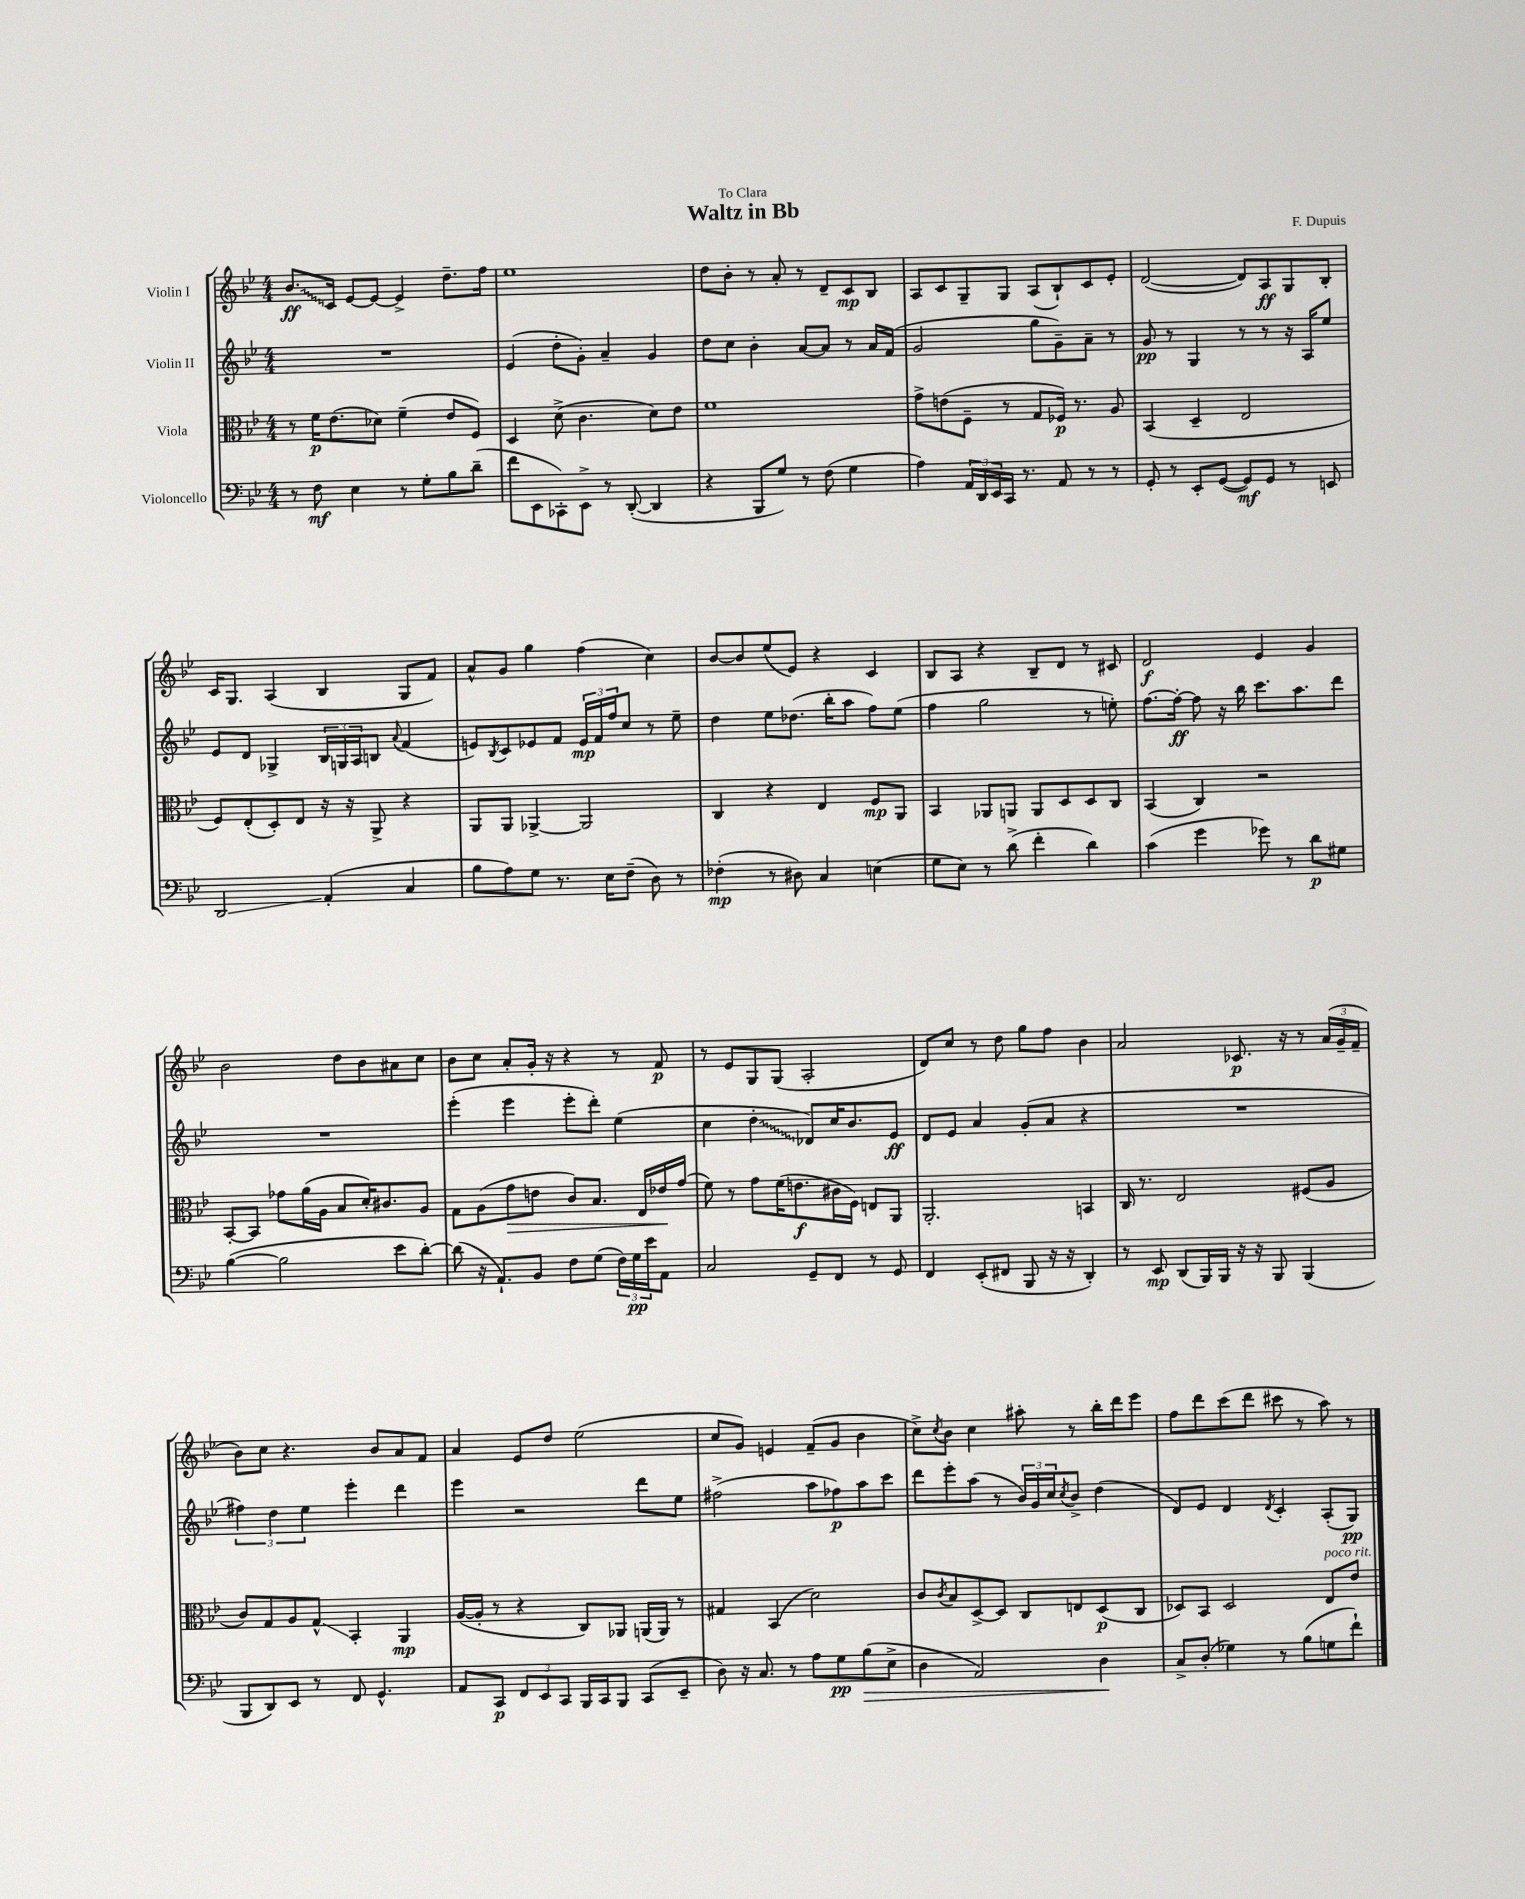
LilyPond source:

\header { title = "Waltz in Bb" composer = "F. Dupuis" dedication = "To Clara" }
<<
\new StaffGroup <<
\new Staff = "s0" \with { instrumentName = "Violin I" } {
    \clef treble \key bes \major \numericTimeSignature \time 4/4
    \once \override Glissando.style = #'zigzag bes'8.\glissando\ff c'16 ees'8~ ees'8~ ees'4-> d''8.-- f''16 |
    ees''1 |
    d''8 bes'8-. r8 a'8-. r8 d'8-- c'8\mp bes8 |
    a8 c'8 g8-- g8 a8( bes8-!) c'8 ees'8-. |
    d'2~( d'8) a8\ff g8 bes8-. |
    c'16 g8. a4( bes4 g8 f'8) |
    a'8-^ g'8 g''4 f''4( c''4) |
    bes'8~ bes'8 ees''8( ees'8) r4 c'4 |
    bes8 a8 r4 bes8-- d'8 r8 cis'8 |
    d'2\f ees'4 g'4 |
    bes'2 d''8 bes'8 ais'8 c''8 |
    bes'8 c''8 a'8-. g'16-. r16 r4 r8 f'8\p |
    r8 ees'8 g8 g8( a2-. |
    d'8) c''8 r8 d''8 g''8 f''8 bes'4 |
    a'2 ces'8.\p r16 r8 \tuplet 3/2 { a'16( g'16-- f'16-- } |
    bes'8) c''8 r4. bes'8 a'8 f'8 |
    a'4 ees'8 d''8 ees''2( |
    c''8 g'8) e'4 f'8--( g'8 bes'4 |
    c''8->) \acciaccatura { c''8 } bes'8 c''4 ais''8-. r8 bes''16-. d'''16 ees'''8 |
    f''8 d'''8 c'''8( d'''8 cis'''8 r8 a''8) r8 \bar "|." |
}
\new Staff = "s1" \with { instrumentName = "Violin II" } {
    \clef treble \key bes \major \numericTimeSignature \time 4/4
    R1 |
    ees'4( d''8-. g'8-.) a'4-- g'4 |
    d''8 c''8 bes'4-. a'8~ a'8 r8 a'16 f'16( |
    g'2 g''8 g'8--) a'8-- r8 |
    g'8\pp r8 g4 r8 r8 r16 a16 ees''8 |
    ees'8 d'8 ges4-> \tuplet 3/2 { bes16 g16 a16 } b8 \appoggiatura { a'8 } f'4( |
    e'8) \acciaccatura { bes8 } c'8 ees'8 f'8 \tuplet 3/2 { ees'16\mp f'16 f''16 } c''8 r8 ees''8-- |
    d''4 ees''8 des''8.( bes''16-. a''8 f''8) ees''8( |
    f''4 g''2 r8 e''8-.) |
    f''8.~ f''16~-.\ff f''8 r16 bes''16 c'''8. a''8. d'''8 |
    R1 |
    ees'''4-.( ees'''4 ees'''8-. d'''8-.) ees''4( |
    c''4 \once \override Glissando.style = #'zigzag d''4-.\glissando des'8) c''16 bes'8. ees'8\ff |
    d'8 ees'8 a'4 g'8-.( a'8 r4 |
    R1 |
    \tuplet 3/2 { fis''4) d''4 ees''4 } ees'''4-. d'''4 |
    ees'''4 r2 d'''8 ees''8 |
    fis''2->( a''8 fes''8\p) a''8 c'''8 |
    d'''8 ees'''8-. a''8( r8 \tuplet 3/2 { bes'16) g'16 c''16 } \acciaccatura { c''8 } bes'8-> d''4( |
    d'8) ees'8 d'4 \acciaccatura { d'8 } c'4-. a8-.( g8\pp) \bar "|." |
}
\new Staff = "s2" \with { instrumentName = "Viola" } {
    \clef alto \key bes \major \numericTimeSignature \time 4/4
    r8 f'16\p ees'8.( des'8) f'4--( ees'8 f8) |
    d4 d'8->( c'4. d'8) ees'8 |
    f'1 |
    g'8-> e'8( f8-- r8 g8 fes16\p) r8. a8 |
    bes,4( d4-- ees2 |
    f8) ees8-.( d8-.) ees8 r16 r16 a,8-> r4 |
    a,8 a,8 aes,4~-> aes,2 |
    c4 r4 ees4 f8\mp a,8 |
    bes,4 aes,8 a,8 a,8 d8 d8 c8 |
    bes,4( c4) r2 |
    bes,8~-. bes,8 ges'8 a'16( a16 bes8 d'16-.) cis'8. a8 |
    g8 a8( g'8\> e'8 c'8) bes8. ees16 ees'16\! g'16( |
    f'8) r8 g'8 f'16( e'8.\f cis'16 f16) e8 a,8 |
    a,2.-. b,4 |
    c16 r8. ees2 fis8( a8 |
    c'8) g8 a8 g8-^\glissando bes,4-. a,4\mp |
    a16~( a16-. r8 r4 c8) aes,8 a,16( a,16) r8 |
    gis4 bes,4( d'2) |
    c'8 \acciaccatura { c'8 } bes8 d8~-> d8 c8 e8 d8\p( c8 |
    des8) bes,8 des2 ees8^\markup { \italic "poco rit." } ees'8 \bar "|." |
}
\new Staff = "s3" \with { instrumentName = "Violoncello" } {
    \clef bass \key bes \major \numericTimeSignature \time 4/4
    r8 f8\mf ees4 r8 g8-. bes8 d'8--( |
    f'8 ees,8 ces,8-.) ees,8-> r8 d,8~-.( d,4 |
    r4 bes,,8 g8) r8 f8( g4 |
    a4) \tuplet 3/2 { a,16 d,16 ees,16 } c,16 r8. a,8 r8 r8 |
    g,8-. r8 ees,8-. g,8~( g,8\mf) g,8 r8 e,8 |
    d,2\glissando a,4-.( c4 |
    bes8 a8) g8 r8. ees16 f8--( d8) r8 |
    fes4-.\mp( r8 dis8) c4 e4( |
    g8 ees8) r8 d'8->( f'4-. d'4) |
    c'4( g'4 ges'8) r8 d'8\p gis8 |
    bes4~( bes2 ees'8 d'8~-.) |
    d'8( r16 a,8.-!) bes,8 f8 g8( \tuplet 3/2 { f16) g16\pp ees'16 } a,8 |
    c2 g,8-- f,8 r8 g,8 |
    f,4 ees,8-.( fis,8 bes,,8 r16 r16 d,4-.) |
    r8 ees,8\mp d,8( bes,,16) bes,,16 r16 r16 bes,,8 bes,,4( |
    bes,,8 d,8) ees,8 r8 f,8 g,4.-^ |
    a,8 c,8\p \tuplet 3/2 { f,8 ees,8 c,8 } bes,,16 c,16 bes,,8 c,8( ees,8-- |
    d8) r16 c8. r8 a8 g8\pp bes8\>( ees8-> |
    d4 a,2) d4\! |
    c8-> d8-.( ges4) r8 bes8( g8 f'8-!) \bar "|." |
}
>>
>>
\layout { \context { \Score \remove "Bar_number_engraver" } }
